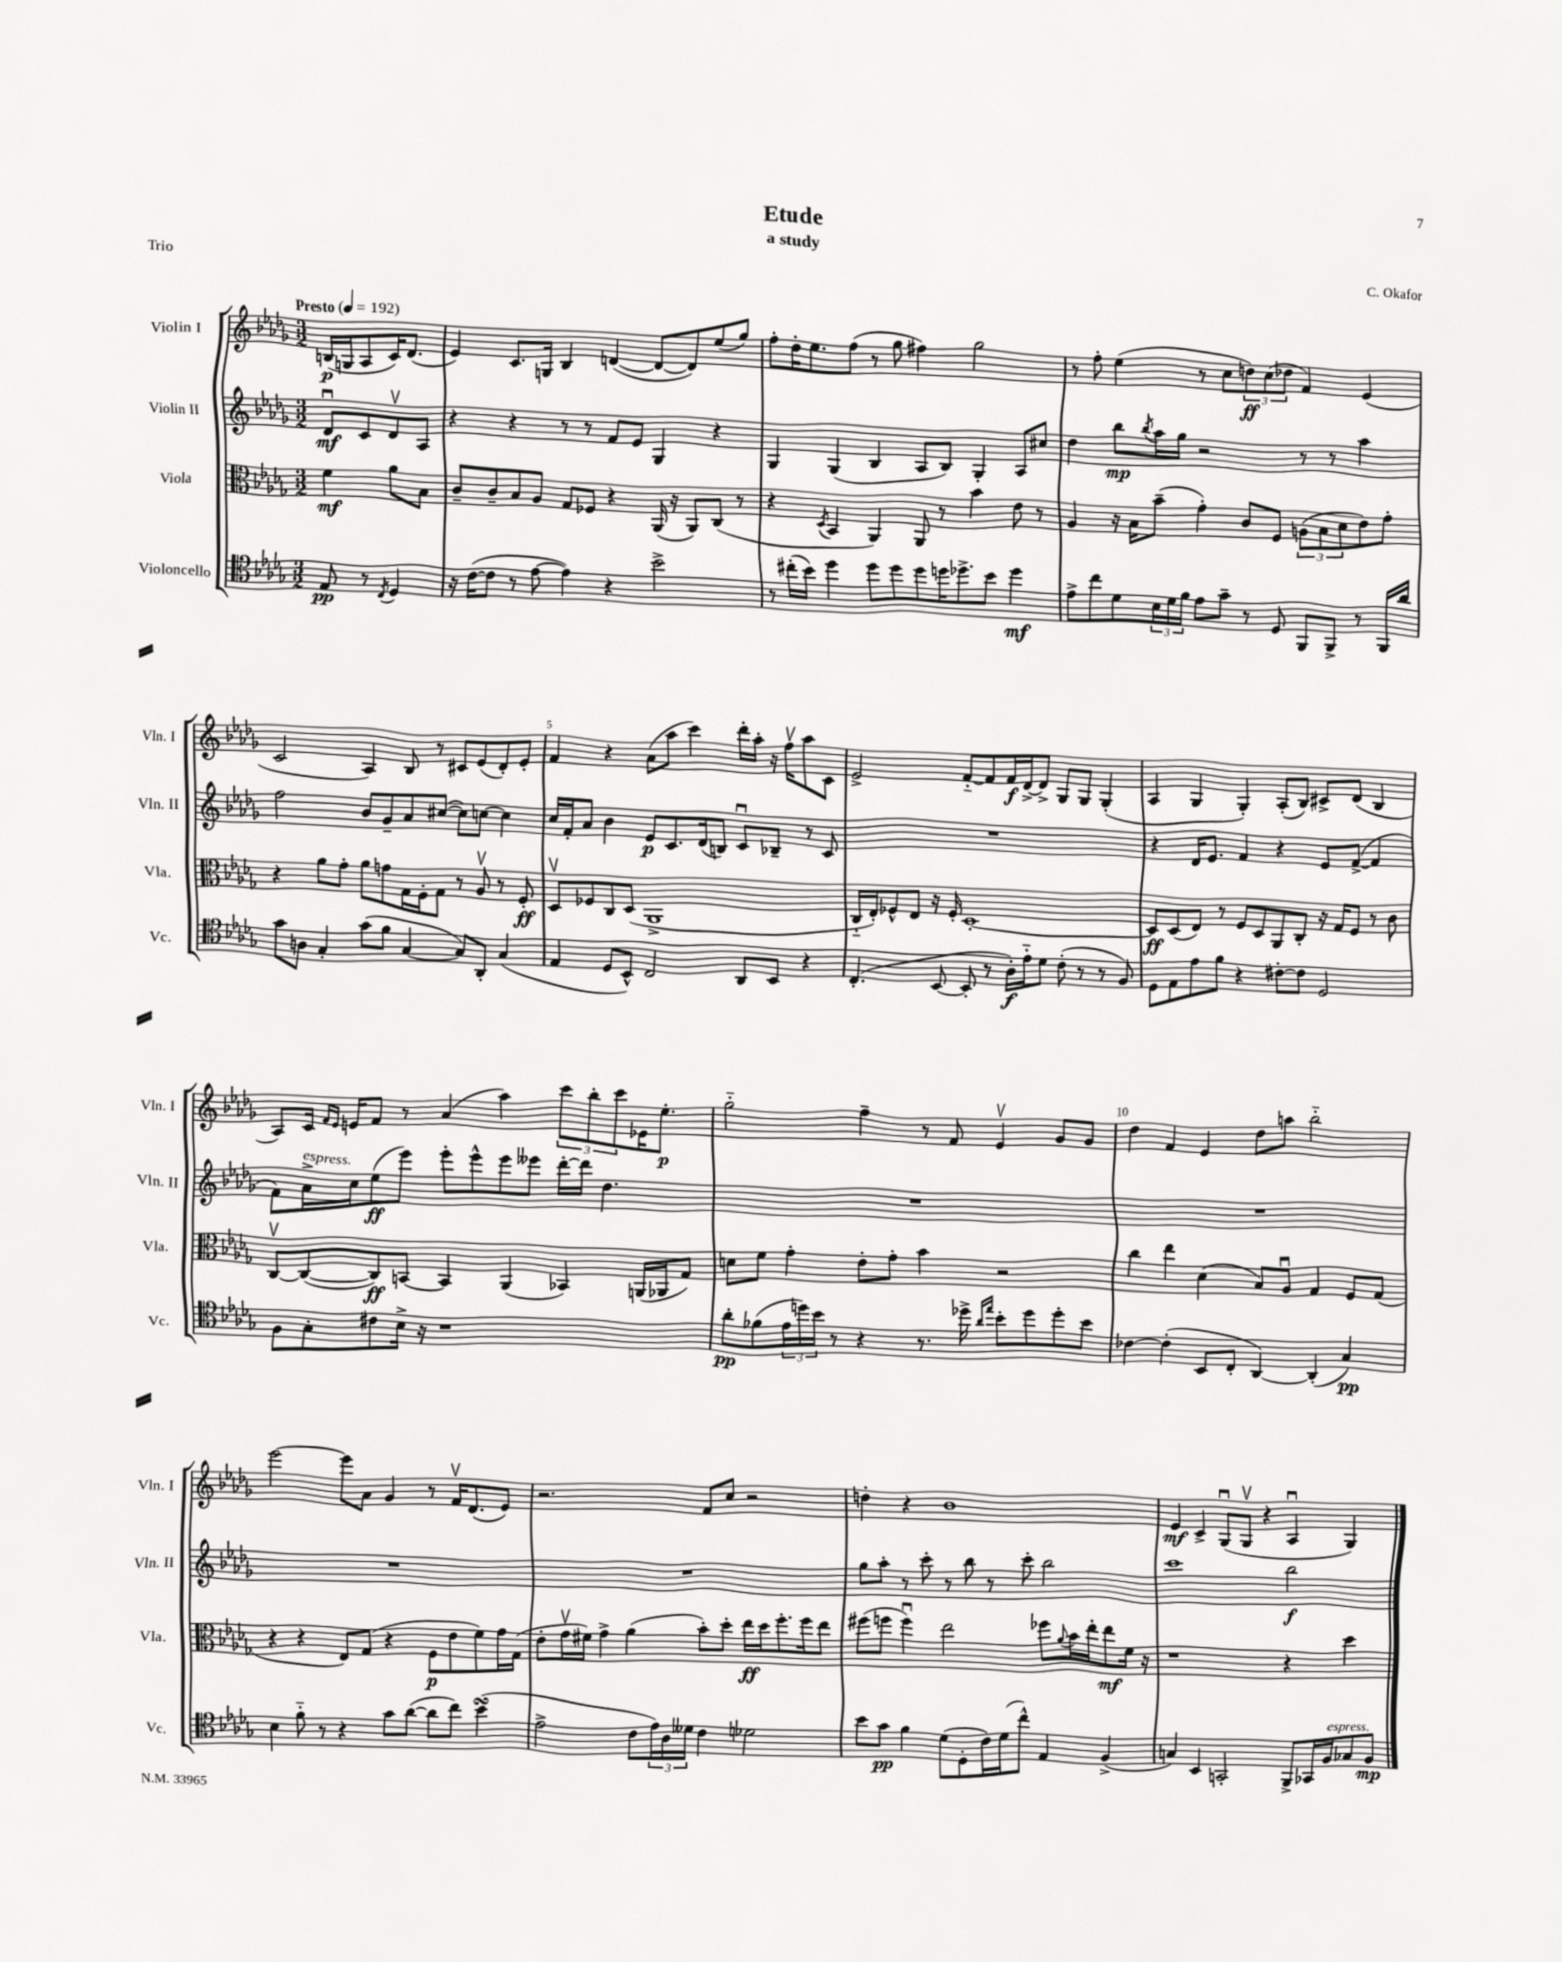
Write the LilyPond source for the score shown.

\header { title = "Etude" composer = "C. Okafor" subtitle = "a study" piece = "Trio" }
<<
\new StaffGroup <<
\new Staff = "s0" \with { instrumentName = "Violin I" shortInstrumentName = "Vln. I" } {
    \clef treble \key des \major \numericTimeSignature \time 3/2 \partial 2 \tempo "Presto" 4 = 192
    b16\p( g16 aes8 c'16) des'8.( |
    ees'4) c'8. g16 bes4 d'4~( d'8~ d'8) ees''8( ges''8) |
    f''8-. des''16-. ees''8. f''8( r8 ges''8 fis''4) ges''2 |
    r8 f''8-. ees''4( r8 c''8 \tuplet 3/2 { d''8\ff) c''8( des''8 } f'4) ees'4( |
    c'2 aes4) bes8 r8 cis'8 ees'8( des'8-.) ees'8-. |
    f'4 r4 aes'8( aes''8 c'''4) des'''16-. aes''16-. r16 f''16\upbow aes''8 c'8 |
    ees'2-> f'8~-_ f'8 f'16\f des'16~-> des'8-> ges8 ges8 ges4-.( |
    aes4 ges4 ges4-.) aes8-.( bes8) cis'8-> des'8( bes4 |
    aes8) c'16 \grace { f'16 ees'16 } e'16 f'8 r8 aes'4( aes''4) \tuplet 3/2 { c'''8 bes''8-. c'''8 } ees'16 ees''8.-.\p |
    ges''2-_ f''4-- r8 f'8 ees'4\upbow ges'8 ges'8 |
    des''4 f'4 ees'4 des''8 a''8 bes''2-_ |
    ees'''2~ ees'''8 aes'8 ges'4 r8 f'16\upbow des'8.( ees'8) |
    r2. f'8 c''8 r2 |
    d''4-. r4 bes'1 |
    ees'4\mf c'4-> ges8\downbow( ges8\upbow r4 aes4\downbow ges4) \bar "|." |
}
\new Staff = "s1" \with { instrumentName = "Violin II" shortInstrumentName = "Vln. II" } {
    \clef treble \key des \major \numericTimeSignature \time 3/2 \partial 2
    des'8\downbow\mf c'8 des'8\upbow aes8 |
    r4 r4 r8 r8 f'8 ees'8 ges4 r4 |
    ges4 ges4( bes4 aes8 bes8) ges4-. aes8 cis''8 |
    des''4 bes''8\mp \acciaccatura { bes''8 } aes''16 ges''16 r2 r8 r8 aes''4 |
    f''2 bes'8 ges'8-- aes'8 cis''8~( cis''8) c''8~ c''4 |
    c''16 f'16-. aes'8 bes'4 ees'8\p c'8. des'16( b8) c'8\downbow bes8-- r8 c'8 |
    R1. |
    r4 des'16 ees'8. f'4 r4 ees'8 f'8~->( f'4 |
    f'8) aes'16->^\markup { \italic "espress." } c''16 ees''8\ff( ees'''8) ees'''8-. ees'''8-^ ees'''8 eeses'''8 des'''16~-. des'''16 des''4. |
    R1. |
    R1. |
    R1. |
    R1. |
    ges''8 aes''8-. r8 c'''8-. r8 bes''8 r8 c'''8-. bes''2 |
    c'''1 bes''2\f \bar "|." |
}
\new Staff = "s2" \with { instrumentName = "Viola" shortInstrumentName = "Vla." } {
    \clef alto \key des \major \numericTimeSignature \time 3/2 \partial 2
    f'4\mf aes'8 bes8 |
    c'8-- c'8-- bes8 aes8 ges8 fes8 r4 aes,16( r16 aes,8) c8( r8 |
    r4 \acciaccatura { des8 } bes,4 aes,4) aes,8 r8 bes'4 ees'8 r8 |
    aes4 r16 bes16 bes'8--( ges'4-.) c'8 f8 \tuplet 3/2 { a8( bes8 des'8 } ees'8) ges'8-. |
    r4 aes'8 ges'8-. aes'8 g'8 ges16 f16-. ges8 r8 aes8\upbow r8 f8-.\ff |
    des8\upbow fes8 c8 des8( aes,1-> |
    c16-_ ees16-.) fes8-^ ees8 r16 fes16-. des1~-. |
    des8\ff des8( ees8) r8 f8 des8 aes,8 c8-. r16 ges16 f8 r8 c'8 |
    c8~\upbow c8~( c8\ff) b,8~ b,4 aes,4( bes,4) a,16( aes,16 ges8) |
    d'8 f'8 ges'4-. ees'8-. ges'8-. bes'4 r2 |
    c''4 ees''4 des'4( bes8) aes8\downbow ges4 f8 ges8( |
    r4 r4 ees8) ges8( r4 f8\p ees'8 f'8) ges'16 ges16( |
    ees'8-. ges'16\upbow fis'16) ges'4-> aes'4( bes'8-.) des''8-. ees''16\ff des''16 f''8.-. f''16 ees''8 |
    fis''8( f''8 f''4\downbow) ees''2 fes''8 \appoggiatura { aes'8 } bes'16 ees''16-. ees''8\mf f'16 r16 |
    r1 r4 des''4 \bar "|." |
}
\new Staff = "s3" \with { instrumentName = "Violoncello" shortInstrumentName = "Vc." } {
    \clef tenor \key des \major \numericTimeSignature \time 3/2 \partial 2
    ees8\pp r8 \acciaccatura { c8 } des4 |
    r16 c'16~( c'8 r8 ees'8~ ees'4) r4 bes'2-> |
    r8 cis''16-.( bes'16) des''4 des''8 des''8 des''8 d''16 des''8.-> bes'8 des''4\mf |
    ees'8-> c''8 des'8 \tuplet 3/2 { bes16 des'16 f'16 } ees'8 ges'8-- r8 des8 f,8 f,8-> r8 f,16 aes'16 |
    ges'8 a8 ges4-. ges'8( f'8 ges4~ ges8) aes,8-. ges4( |
    ees4 des8 bes,8-^) c2 aes,8 bes,8 r4 |
    c4.-.( bes,8~ bes,8-. r8 aes16-.\f) ees'16-_ des'8 c'8-.( r8 r8 f8) |
    des8 ees8 ees'8 f'8 r4 cis'8~-. cis'8 des2 |
    f8 ges8-. cis'8 bes16-> r16 r1 |
    aes'8-.\pp fes'8( \tuplet 3/2 { ees'16 d''16) bes'16 } r8 r4 r8. des''16-> \grace { aes'16 ees''16 } bes'8-. des''8 des''8-. bes'8 |
    ces'4~ ces'4-.( bes,8 c8-. aes,4~) aes,4-.( ges4\pp) |
    bes4 f'8-_ r8 r4 ges'8 aes'8~( aes'8 c''8) bes'4\turn( |
    ees'2-> c'8 \tuplet 3/2 { ees'16) aes16 deses'16 } c'4 des'2 |
    bes'8 ges'8\pp f'4 des'8( des8-. c'16) des'16( c''8-^) ees4 f4->( |
    g4) bes,4 g,2-. f,8-> ges,16 f16^\markup { \italic "espress." } ges8 f8\mp \bar "|." |
}
>>
>>
\layout { \context { \Score \override BarNumber.break-visibility = ##(#f #t #t) barNumberVisibility = #(every-nth-bar-number-visible 5) } }
